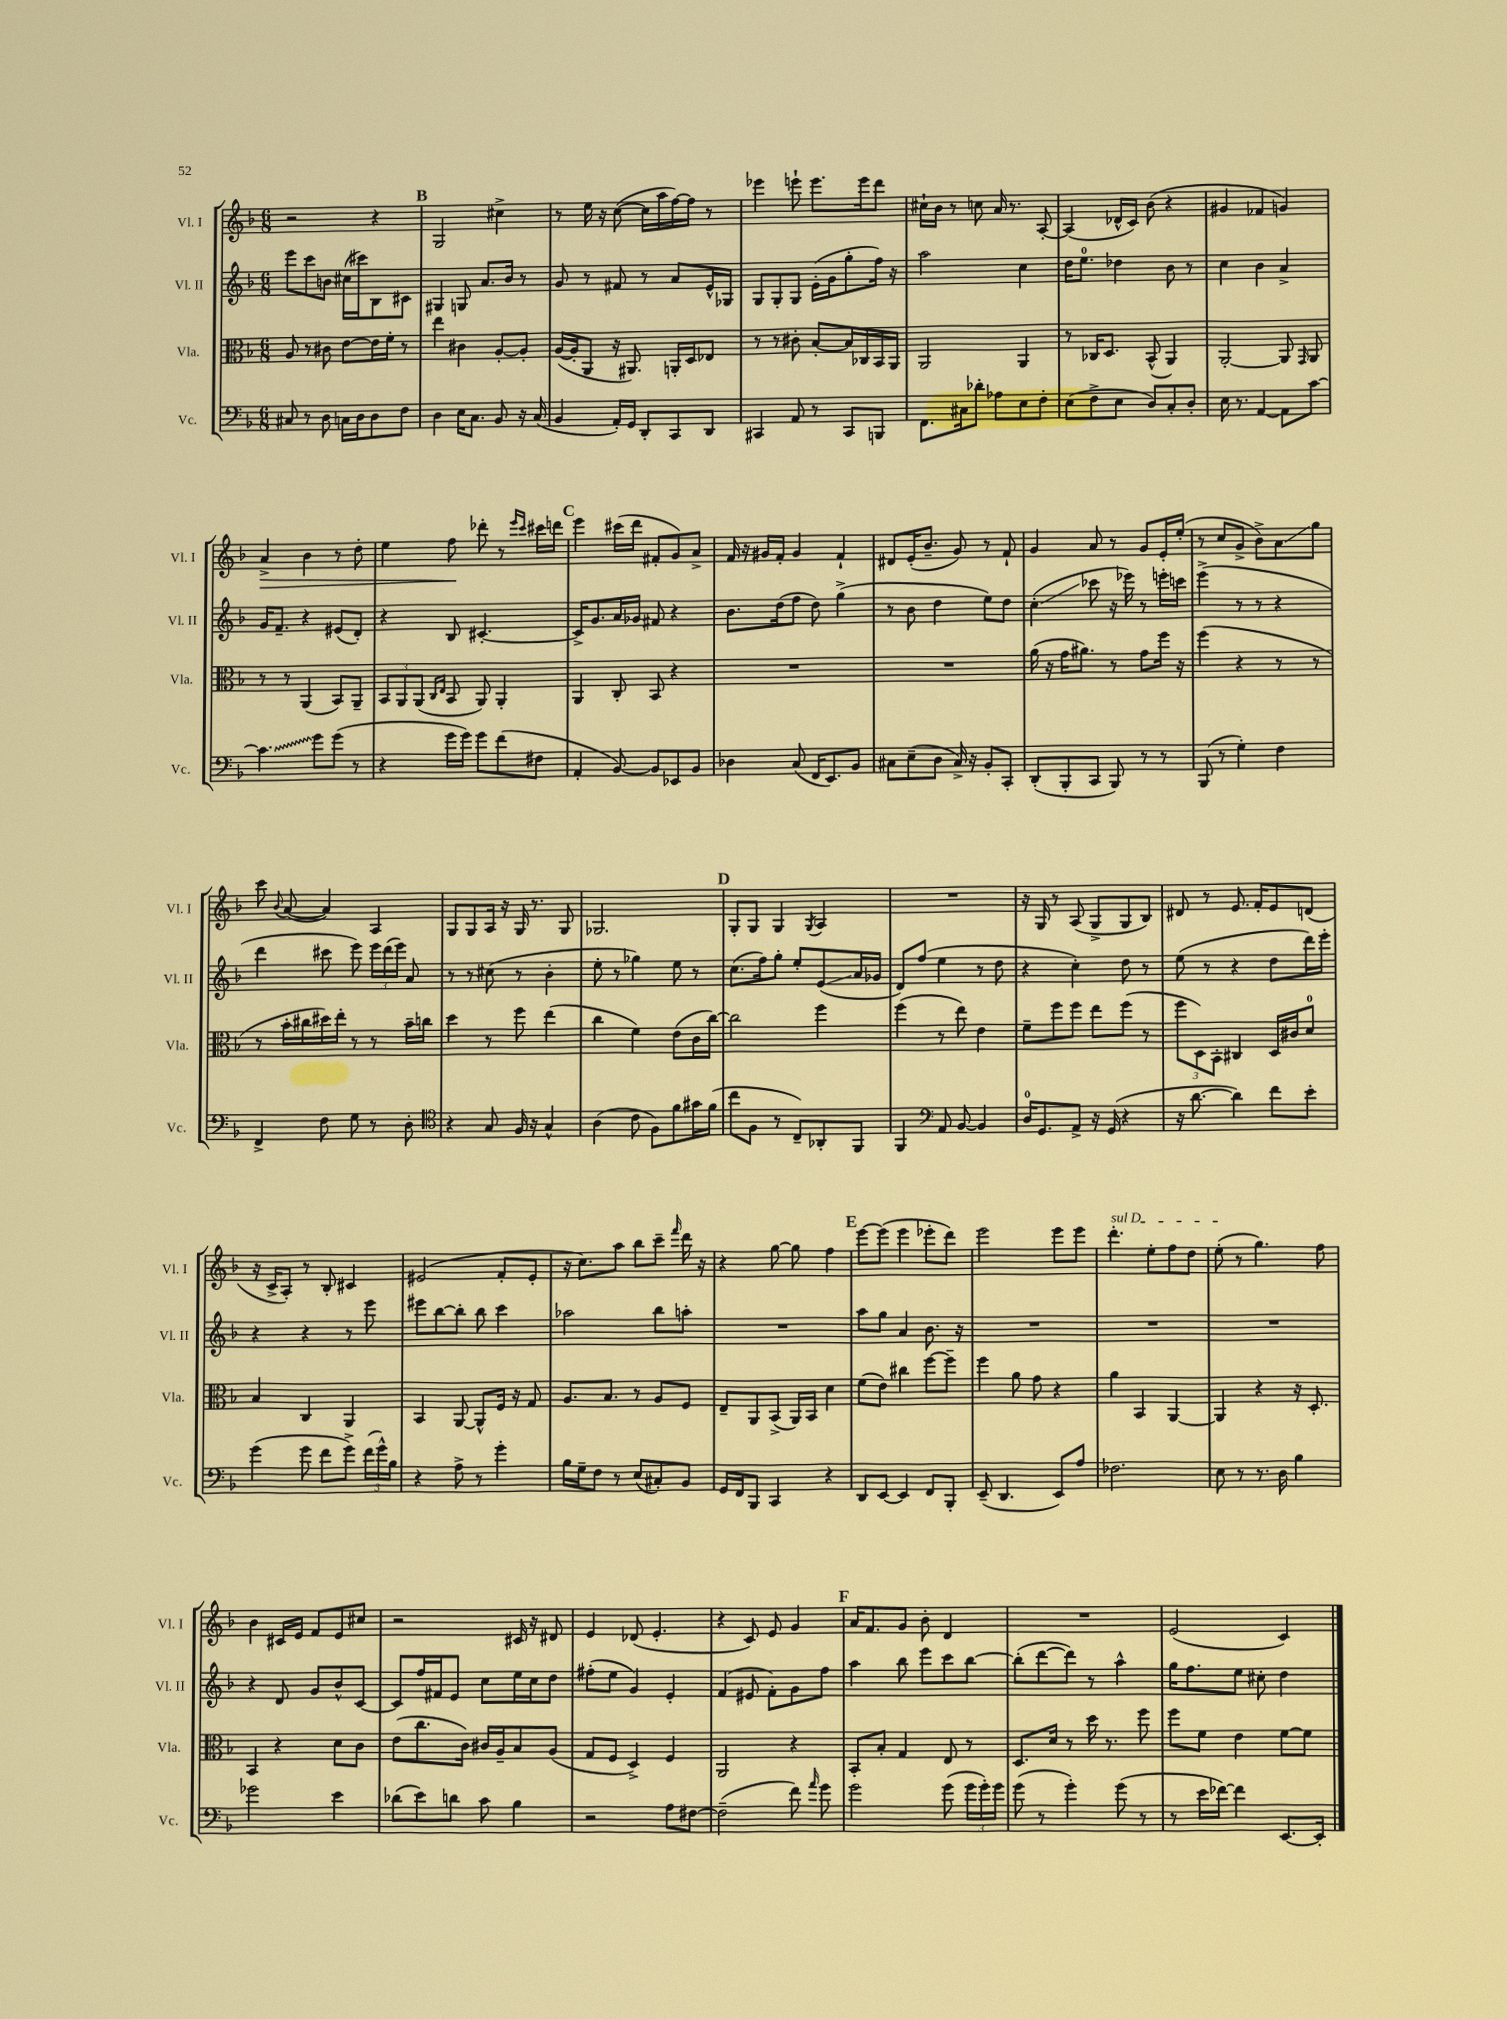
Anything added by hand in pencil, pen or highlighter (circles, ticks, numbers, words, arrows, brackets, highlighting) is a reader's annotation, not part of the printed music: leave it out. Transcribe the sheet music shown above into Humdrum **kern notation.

**kern	**kern	**kern	**kern
*staff4	*staff3	*staff2	*staff1
*clefF4	*clefC3	*clefG2	*clefG2
*k[b-]	*k[b-]	*k[b-]	*k[b-]
*M6/8	*M6/8	*M6/8	*M6/8
8C#	8A	8eee	2r
8r	8r	8ccc	.
8D	8c#	8b	.
16C	[8e	(16cc#	.
16D	.	16ccc#)	.
8D	16e]	8B-	4r
.	16f'	.	.
8F	8r	8c#	.
=	=	=	=
4D	4ee	4G#	2G
16E	4c#	8G	.
8.C	.	.	.
.	.	8.a	.
8BB-	[8A'	.	4cc#^
.	.	16b-	.
16r	8A']	8r	.
(16C	.	.	.
=	=	=	=
4BB-	([16A	8g	8r
.	16A']	.	.
.	8AA	8r	16ee
.	.	.	16r
16AA')	16r	8f#	([8cc
16GG	8.AA#)	.	.
8DD'	.	8r	16cc]
.	.	.	16aa
8CC	16AA'	8a	[16ff)
.	16D	.	16ff]
8DD	8E-	16e^^	8r
.	.	16G-	.
=	=	=	=
4CC#	8r	8G	4eee-
.	8r	8G'	.
8AA	8c#'	8G	8eee`
8r	[8B-'	(16e'	8.eee
.	.	16g	.
8CC#	16B-]	8gg'	.
.	16C-	.	16eee
8BBB	16BB-	16ff)	8ddd
.	16AA	16r	.
=	=	=	=
8.FF	2AA	2aa	16cc#`
.	.	.	16b-
.	.	.	8r
16C#	.	.	.
8d-'	.	.	8cc
8A-	.	.	16a
.	.	.	8.r
8E	4AA	4cc	.
8F'	.	.	[8A'
=	=	=	=
(8E	8r	16dd	(4A]
.	.	8.ee	.
8F^	16C-	.	.
.	8.D	.	.
8E	.	4dd-	16d-^^
.	.	.	16c)
8D)	(8BB-^^	.	(8b-
8C'	4AA)	8b-	4r
8D'	.	8r	.
=	=	=	=
16E	[2AA'	4cc	4g#
8.r	.	.	.
[4AA	.	4b-	4f-
8AA]	8AA]	4a^	4g)
.	16qqGG	.	.
[8c	8AA	.	.
=	=	=	=
4.c]	8r	16g	4a^
.	.	8.f~	.
.	8r	.	.
.	(4AA	4r	4b-
8g	.	.	.
(8g	8BB-)	(8e#	8r
8r	8AA~	8d')	8dd'
=	=	=	=
4r	12BB-	4r	4ee
.	12AA	.	.
.	(12AA	.	.
.	16qqC	.	.
.	16qqE	.	.
16g	8BB-	8B-	8ff
16g)	.	.	.
8g	8AA)	[4.c#'	8ddd-'
(8f	4AA'	.	8r
.	.	.	16qqeee
.	.	.	16qqccc
8F#	.	.	16ccc#
.	.	.	16ddd
=	=	=	=
4AA'	4AA	16c#^]	4eee
.	.	8.g	.
[8BB-)	8C'	16a	(16ccc#
.	.	16g-	16ddd
8BB-]	8BB-	8f#	8f#'
8EE-	4r	4r	8g)
8BB-	.	.	8a^
=	=	=	=
4D-	2.r	8.b-	16f
.	.	.	16r
.	.	.	16g#
.	.	(16dd	16f'
(8C	.	8ff	4g#
16FF	.	8dd)	.
8.EE)	.	.	.
.	.	(4gg^	4f`
8BB-	.	.	.
=	=	=	=
8C#	2.r	8r	8d#
(8E~	.	8b-	(16e'
.	.	.	8.b-~
8D	.	4dd	.
16C#^)	.	.	8g)
16r	.	.	.
8BB-'	.	8ee)	8r
8CC'	.	8dd	8f`
=	=	=	=
(8DD'	(16a	(4cc'	4g
.	16r	.	.
8BBB-'	16g	.	.
.	8.a#)	.	.
8CC	.	8ccc-	8a
8BBB-)	8r	16r	8r
.	.	16eee-)	.
8r	8g	8r	8g
8r	16ff	16eee'	16e'
.	16r	16ccc	(16ee'
=	=	=	=
(8BBB-	(4ff	(4eee^	8r
8r	.	.	8cc
4G')	4r	8r	8g^
.	.	8r	8b-^)
4F	8r	4r	8a
.	8r	.	8gg
=	=	=	=
4FF^	8r	4ddd	8ccc
.	.	.	8qqb-
.	16b-'	.	([8a
.	16cc#	.	.
8F	16dd#)	8ccc#	4a])
.	16ee'	.	.
8G	8r	8eee)	.
8r	8r	24eee	4A
.	.	(24ddd	.
.	.	24eee)	.
8D'	16b-~	8a	.
.	16cc	.	.
=	=	=	=
*clefC4	*	*	*
4r	4dd	8r	8G
.	.	8r	8G
8G	8r	(8cc#	16A
.	.	.	16r
16F	8ff	8r	16G
16r	.	.	8.r
4G^^	(4ee	4b-'	.
.	.	.	8G
=	=	=	=
(4A	4cc	8ee'	2.G-
.	.	8r	.
8c	4f)	4gg-)	.
8F)	.	.	.
8f	(8e	8ee	.
16g#	16c	8r	.
(16f	[16cc)	.	.
=	=	=	=
8cc	2cc]	(8.cc	8G'
8F	.	.	8G
.	.	16ff)	.
8r	.	8gg'	4G
8C~)	.	8ee'	.
.	.	.	8qG
8AA-'	4ff	(8e	4A
8FF	.	16a	.
.	.	16g-	.
=	=	=	=
4FF	(4ff	8d)	2.r
.	.	(8ff	.
*clefF4	*	*	*
8AA	8r	4ee	.
[8BB-	8ee)	.	.
4BB-]	4e	8r	.
.	.	8dd	.
=	=	=	=
16D	8f~	4r	16r
8.GG	.	.	16G
.	8ff	.	8r
8AA^	8ff	4cc')	(8A
16r	8ee	.	8G^
(16GG	.	.	.
4r	(8ff	8dd	8G
.	8r	8r	8B-)
=	=	=	=
16r	12ff	(8ee	8d#
[8.d	.	.	.
.	12D)	.	.
.	.	8r	8r
.	12BB-'	.	.
4d])	4C#	4r	8.e
.	.	.	16f'
8f	16D	8dd	8e
.	16c#	.	.
8e'	8d	16ddd)	(8d
.	.	16eee'	.
=	=	=	=
(4g	4B-	4r	16r
.	.	.	16c^
.	.	.	8A')
8g	4C	4r	8r
8f	.	.	8B-'
8g^)	4AA	8r	4c#
(24f	.	8eee	.
24g^^)	.	.	.
24B-	.	.	.
=	=	=	=
4r	4BB-	8eee#	(2e#
.	.	[8bb-	.
8A^	[8AA	8bb-']	.
8r	8AA^^]	8bb-	.
4g'	16F	4ccc	8f'
.	16r	.	.
.	8G	.	8e#'
=	=	=	=
16B-	8.A	2aa-	16r
16G~	.	.	8.cc)
8F	.	.	.
.	8.B-	.	.
8r	.	.	8aa
(8E	8r	.	8bb-
8C#')	8A	8bb-	8ccc~
.	.	.	16qqfff
8BB-	8F	8aa'	16ddd
.	.	.	16r
=	=	=	=
16GG	8E~	2.r	4r
16FF	.	.	.
8BBB-	8AA	.	.
4CC	(8BB-^	.	[8gg
.	16AA)	.	8gg]
.	16BB-	.	.
4r	4d	.	4ff
=	=	=	=
8DD	(8f	8aa	[8eee
[8EE	8e)	8gg	(8eee]
4EE]	4cc#	4a	4eee
8FF	[8ff	8.b-	8eee-'
8BBB-'	8ff~]	.	8ddd)
.	.	16r	.
=	=	=	=
(8EE~	4ff	2.r	2eee
4.DD	.	.	.
.	8a	.	.
.	8g	.	.
8EE)	4r	.	8eee
8A	.	.	8eee
=	=	=	=
2.F-	4a	2.r	4.ddd'
.	4BB-	.	.
.	.	.	8ee'
.	[4AA	.	8ff
.	.	.	8dd
=	=	=	=
8E	4AA]	2.r	(8ee'
8r	.	.	8r
8.r	4r	.	4.gg)
16D	.	.	.
4B-	16r	.	.
.	8.D'	.	.
.	.	.	8ff
=	=	=	=
2g-	4BB-	4r	4b-
.	4r	8d	16c#
.	.	.	16e
.	.	8g	8f
4e	8d	8b-^^	8e
.	8c	[8c	8cc#
=	=	=	=
(8d-	(8e	8c]	2r
8e)	8.cc	16ff	.
.	.	16f#	.
8d	.	8e	.
.	16c)	.	.
8c	16c#	8cc	.
.	16A~	.	.
4B-	8B-	16ee	16c#
.	.	16cc	16r
.	(8A	8dd	8d#
=	=	=	=
2r	8G	(8ff#'	4e
.	8F	8ee	.
.	4D^)	4g)	(8d-
.	.	.	4.e'
8A	4F	4e'	.
[8F#	.	.	.
=	=	=	=
(2F#~]	2AA	(4f	4r
.	.	8e#	8c)
.	.	8f')	8e
8f)	4r	8g	4g
16qqa	.	.	.
8g	.	8ff	.
=	=	=	=
2g	8BB-'	4aa	16a
.	.	.	8.f
.	8B-'	.	.
.	4G	8bb-	8g
.	.	8eee	8b-'
(8g	8E	8ccc	4d
24g	8r	[8bb-	.
24g')	.	.	.
24g	.	.	.
=	=	=	=
(8g	8.D	(8bb-']	2.r
8r	.	[8ddd	.
.	16d	.	.
4g')	8r	8ddd])	.
.	16dd	8r	.
.	8.r	.	.
(8g	.	4aa^^	.
8r	8ff	.	.
=	=	=	=
8r	8ff	16gg	(2e
.	.	8.ff	.
16e	8f	.	.
[16f-)	.	.	.
4f-]	4e	8ee	.
.	.	8cc#'	.
[8.EE	[8f	4dd	4c)
.	8f]	.	.
16EE']	.	.	.
==	==	==	==
*-	*-	*-	*-
